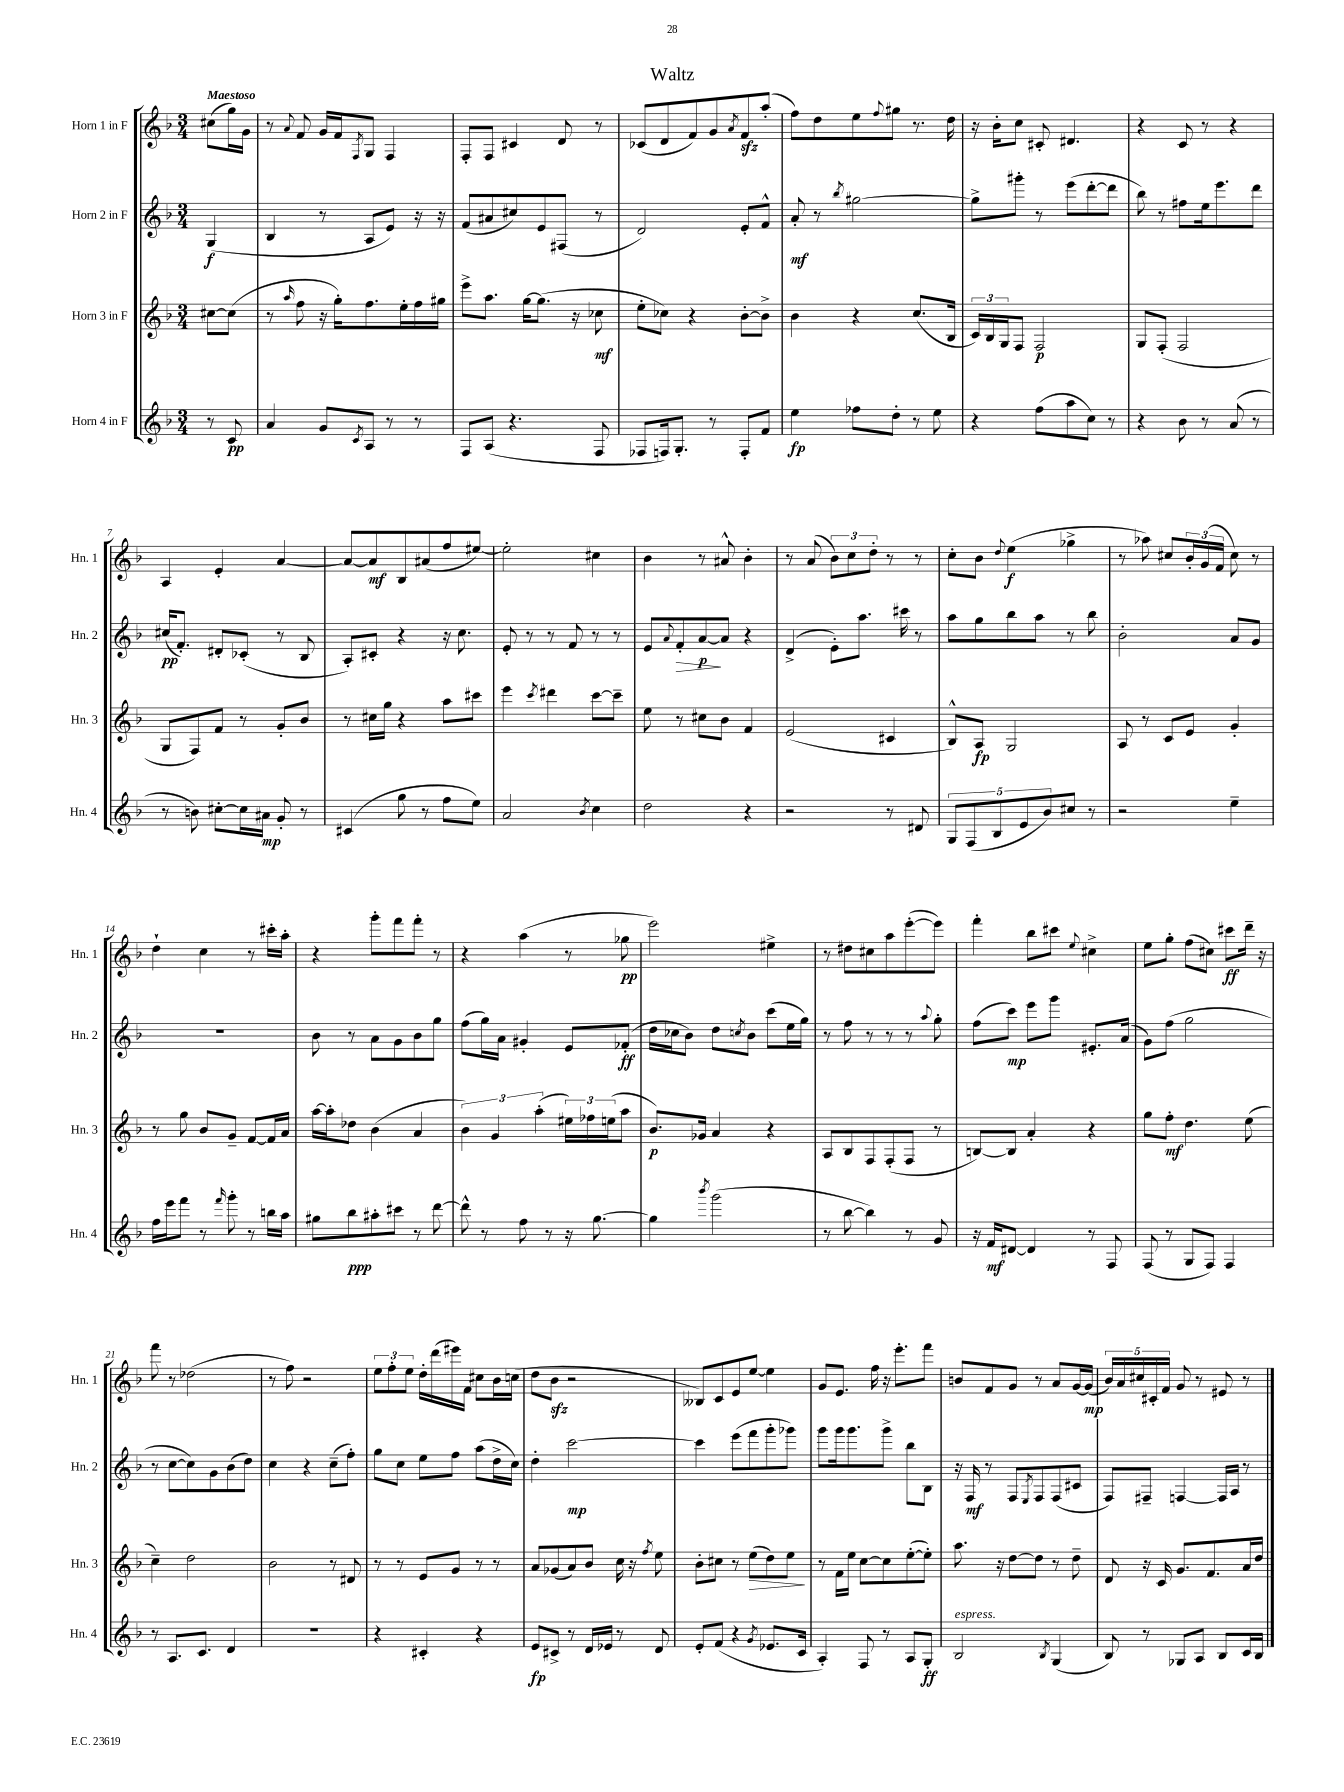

**kern	**dynam	**kern	**dynam	**kern	**dynam	**kern	**dynam
*part4	*part4	*part3	*part3	*part2	*part2	*part1	*part1
*staff4	*staff4	*staff3	*staff3	*staff2	*staff2	*staff1	*staff1
*I"Horn 4 in F	*	*I"Horn 3 in F	*	*I"Horn 2 in F	*	*I"Horn 1 in F	*
*I'Hn. 4	*	*I'Hn. 3	*	*I'Hn. 2	*	*I'Hn. 1	*
*clefG2	*	*clefG2	*	*clefG2	*	*clefG2	*
*k[b-]	*	*k[b-]	*	*k[b-]	*	*k[b-]	*
*M3/4	*	*M3/4	*	*M3/4	*	*M3/4	*
=	=	=	=	=	=	=	=
!	!	!	!	!	!	!LO:TX:a:B:t=Maestoso	!
8r	.	[8cc#X\L	.	(4G/	f	(8cc#X\L	.
8c/	pp	(8cc#\J]	.	.	.	16gg\L)	.
.	.	.	.	.	.	16g\JJ	.
=1	=1	=1	=1	=1	=1	=1	=1
4a/	.	8r	.	4B-/	.	8r	.
.	.	16qqaa/	.	.	.	8qqa/	.
.	.	8ff\	.	.	.	8f/	.
8g/L	.	16r	.	8r	.	16g/LL	.
.	.	16gg'\KL)	.	.	.	16f/J	.
8qc/	.	.	.	.	.	8qF/	.
8A/J	.	8.ff\	.	8A/L	.	8G/J	.
8r	.	.	.	8e/J)	.	4F/	.
.	.	16ee'\L	.	.	.	.	.
8r	.	16ff\	.	16r	.	.	.
.	.	16gg#X\JJ	.	16r	.	.	.
=2	=2	=2	=2	=2	=2	=2	=2
8F/L	.	8eee^\L	.	(8f/L	.	8F'/L	.
(8A/J	.	8.aa\J	.	8a#X/	.	8F/J	.
4.r	.	.	.	8cc#X/)	.	4c#X/	.
.	.	[16gg\KL	.	.	.	.	.
.	.	(8.gg\J]	.	8e/	.	.	.
.	.	.	.	(8F#X/J	.	8d/	.
.	.	16r	.	.	.	.	.
8F/	.	8cc-X\	mf	8r	.	8r	.
=3	=3	=3	=3	=3	=3	=3	=3
8F-X/L	.	8ee'\L	.	2d/)	.	(8c-X/L	.
16Fn/k)	.	8cc-X\J)	.	.	.	8d/	.
8.G'/J	.	.	.	.	.	.	.
.	.	4r	.	.	.	8f/)	.
8r	.	.	.	.	.	8g/	.
.	.	.	.	.	.	8qa/	.
8F'/L	.	[8b-'\L	.	8e'/L	.	8fzz/	.
8f/J	.	8b-^\J]	.	8f^^/J	.	(8aa'/J	.
=4	=4	=4	=4	=4	=4	=4	=4
4ee\	fp	4b-\	.	8a'/	mf	8ff\L)	.
.	.	.	.	8r	.	8dd\	.
.	.	.	.	8qbb-/	.	.	.
8ff-X\L	.	4r	.	[2gg#X\	.	8ee\	.
.	.	.	.	.	.	8qqff/	.
8dd'\J	.	.	.	.	.	8gg#X\J	.
8r	.	(8.cc/L	.	.	.	8.r	.
8ee\	.	.	.	.	.	.	.
.	.	16B-/Jk	.	.	.	16dd\	.
=5	=5	=5	=5	=5	=5	=5	=5
4r	.	24c/LL)	.	8gg#^\L]	.	16r	.
.	.	24B-/	.	.	.	.	.
.	.	.	.	.	.	16b-'\KL	.
.	.	24G/J	.	.	.	.	.
.	.	8F/J	.	8ggg#X'\J	.	8cc\J	.
(8ff\L	.	2F/	p	8r	.	8c#X'/	.
8aa\	.	.	.	(8eee\L	.	4.d#X/	.
8cc\J)	.	.	.	[8ddd'\	.	.	.
8r	.	.	.	8ddd\J]	.	.	.
=6	=6	=6	=6	=6	=6	=6	=6
4r	.	8G/L	.	8bb-\)	.	4r	.
.	.	(8F'/J	.	8r	.	.	.
8b-\	.	2F/	.	8ff#X\L	.	8c/	.
8r	.	.	.	16ee\k	.	8r	.
.	.	.	.	8.eee\	.	.	.
(8a/	.	.	.	.	.	4r	.
8r	.	.	.	8ddd\J	.	.	.
!!LO:LB:g=z
=7	=7	=7	=7	=7	=7	=7	=7
8r	.	8G/L	.	(16cc#X/KL	pp	4A/	.
.	.	.	.	8.f'/J)	.	.	.
8bn\)	.	8F/)	.	.	.	.	.
[8cc#X'\L	.	8f/J	.	8d#X'/L	.	4e'/	.
16cc#\L]	.	8r	.	(8c-X'/J	.	.	.
16a#X\JJ	mp	.	.	.	.	.	.
8g'/	.	8g'/L	.	8r	.	[4a/	.
8r	.	8b-/J	.	8B-/	.	.	.
=8	=8	=8	=8	=8	=8	=8	=8
(4c#X/	.	8r	.	8A'/L)	.	8a/L_	.
.	.	16cc#X\LL	.	8c#X'/J	.	8a/]	mf
.	.	16gg\JJ	.	.	.	.	.
8gg\	.	4r	.	4r	.	8B-/	.
8r	.	.	.	.	.	(8a#X/	.
8ff\L	.	8aa\L	.	16r	.	8ff/	.
.	.	.	.	8.cc\	.	.	.
8ee\J)	.	8ccc#X\J	.	.	.	[8ee#X/J)	.
=9	=9	=9	=9	=9	=9	=9	=9
2a/	.	4eee\	.	8e'/	.	2ee#'\]	.
.	.	.	.	8r	.	.	.
.	.	8qccc/	.	.	.	.	.
.	.	4ddd#X\	.	8r	.	.	.
.	.	.	.	8f/	.	.	.
8qb-/	.	.	.	.	.	.	.
4cc\	.	[8ccc\L	.	8r	.	4cc#X\	.
.	.	8ccc~\J]	.	8r	.	.	.
=10	=10	=10	=10	=10	=10	=10	=10
2dd\	.	8ee\	.	8e/L	.	4b-\	.
.	.	.	.	8qqa/	.	.	.
!	!	!	!	!	!LO:HP:b	!	!
.	.	8r	.	8f'/	>	.	.
.	.	8cc#X\L	.	[8a/	p	8r	.
.	.	8b-\J	.	8a/J]	]	8a#X^^/	.
4r	.	4f/	.	4r	.	4b-'\	.
=11	=11	=11	=11	=11	=11	=11	=11
2r	.	(2e/	.	(4d^/	.	8r	.
.	.	.	.	.	.	(8a/	.
.	.	.	.	8e'\L)	.	12b-\L)	.
.	.	.	.	.	.	12cc\	.
.	.	.	.	8.aa\J	.	.	.
.	.	.	.	.	.	12dd'\J	.
8r	.	4c#X/	.	.	.	8r	.
.	.	.	.	16ccc#X\	.	.	.
8d#X/	.	.	.	8r	.	8r	.
=12	=12	=12	=12	=12	=12	=12	=12
10G/L	.	8B-^^/L)	.	8aa\L	.	8cc'\L	.
(10F/	.	.	.	.	.	.	.
.	.	8A/J	fp	8gg\	.	8b-\J	.
10B-/	.	.	.	.	.	.	.
.	.	.	.	.	.	8qqdd/	.
.	.	2G/	.	8bb-\	.	(4ee\	f
10e/	.	.	.	.	.	.	.
.	.	.	.	8aa\J	.	.	.
10b-/)	.	.	.	.	.	.	.
8cc#X/J	.	.	.	8r	.	4gg-X^\	.
8r	.	.	.	8bb-\	.	.	.
=13	=13	=13	=13	=13	=13	=13	=13
2r	.	8A/	.	2b-'\	.	8r	.
.	.	8r	.	.	.	8aa-X\)	.
.	.	8c/L	.	.	.	8cc#X/L	.
.	.	8e/J	.	.	.	24b-'/L	.
.	.	.	.	.	.	(24g/	.
.	.	.	.	.	.	24f/JJ	.
4ee~\	.	4g'/	.	8a/L	.	8cc#\)	.
.	.	.	.	8g/J	.	8r	.
!!LO:LB:g=z
=14	=14	=14	=14	=14	=14	=14	=14
16ff\LL	.	8r	.	2.r	.	4dd`\	.
16eee\J	.	.	.	.	.	.	.
8fff\J	.	8gg\	.	.	.	.	.
8r	.	8b-/L	.	.	.	4cc\	.
16qqfff/	.	.	.	.	.	.	.
8ggg'\	.	8g~/J	.	.	.	.	.
8r	.	[8f/L	.	.	.	8r	.
16bbn\LL	.	16f/L]	.	.	.	16ccc#X'\LL	.
16aa\JJ	.	16a/JJ	.	.	.	16aa'\JJ	.
=15	=15	=15	=15	=15	=15	=15	=15
8gg#X\L	.	[16aa\LL	.	8b-\	.	4r	.
.	.	16aa'\J]	.	.	.	.	.
8bb-\	ppp	8dd-X\J	.	8r	.	.	.
8aa#X'\	.	(4b-\	.	8a\L	.	8ggg'\L	.
8ccc#X\J	.	.	.	8g\	.	8fff\	.
8r	.	4a/	.	8b-\	.	8fff'\J	.
[8ddd\	.	.	.	8gg\J	.	8r	.
=16	=16	=16	=16	=16	=16	=16	=16
8ddd^^\]	.	6b-\)	.	(8ff\L	.	4r	.
8r	.	.	.	16gg\L)	.	.	.
.	.	6g/	.	.	.	.	.
.	.	.	.	16a\JJ	.	.	.
8ff\	.	.	.	4g#X'/	.	(4aa\	.
.	.	(6aa'\	.	.	.	.	.
8r	.	.	.	.	.	.	.
16r	.	24ee#X\LL)	.	8e/L	.	8r	.
.	.	24ff-X\	.	.	.	.	.
[8.gg\	.	.	.	.	.	.	.
.	.	(24een\J	.	.	.	.	.
.	.	8aa\J	.	(8f-X'/J	ff	8gg-X\	pp
=17	=17	=17	=17	=17	=17	=17	=17
4gg\]	.	8.b-/L)	p	16dd\LL	.	2eee\)	.
.	.	.	.	16cc-X\J	.	.	.
.	.	.	.	8b-\J)	.	.	.
.	.	16g-X/Jk	.	.	.	.	.
8qbbb-/	.	.	.	.	.	.	.
(2ggg\	.	4a/	.	8dd\L	.	.	.
.	.	.	.	8qccn/	.	.	.
.	.	.	.	8b-\J	.	.	.
.	.	4r	.	(8ccc\L	.	4ee#X^\	.
.	.	.	.	16ee\L	.	.	.
.	.	.	.	16gg\JJ)	.	.	.
=18	=18	=18	=18	=18	=18	=18	=18
8r	.	8A/L	.	8r	.	8r	.
[8bb-\	.	8B-/	.	8ff\	.	8dd#X\L	.
4bb-\])	.	8F/	.	8r	.	8cc#X\	.
.	.	(8F'/	.	8r	.	8aa\	.
8r	.	8F/J	.	8r	.	([8eee'\	.
.	.	.	.	8qqaa/	.	.	.
8g/	.	8r	.	8gg'\	.	8eee\J])	.
=19	=19	=19	=19	=19	=19	=19	=19
16r	.	[8Bn/L)	.	(8ff\L	.	4fff'\	.
16f/KL	mf	.	.	.	.	.	.
[8d#X/J	.	8B/J]	.	8ccc\J)	mp	.	.
4d#/]	.	4a'/	.	8eee\L	.	8bb-\L	.
.	.	.	.	8ggg\J	.	8ccc#X\J	.
.	.	.	.	.	.	8qqee/	.
8r	.	4r	.	8.e#X'/L	.	4cc#X^\	.
8F/	.	.	.	.	.	.	.
.	.	.	.	(16a/Jk	.	.	.
=20	=20	=20	=20	=20	=20	=20	=20
(8F/	.	8gg\L	.	8g\L)	.	8ee\L	.
8r	.	8ff'\J	mf	(8ff\J	.	8gg'\J	.
8G/L	.	4.dd\	.	2gg\	.	(8ff\L	.
8F/J)	.	.	.	.	.	8cc#X\J)	.
4F/	.	.	.	.	.	8ccc#X\L	ff
.	.	(8ee\	.	.	.	16ddd~\Jk	.
.	.	.	.	.	.	16r	.
!!LO:LB:g=z
=21	=21	=21	=21	=21	=21	=21	=21
8r	.	4cc~\)	.	8r	.	8fff\	.
8.A/L	.	.	.	[8cc\L	.	8r	.
.	.	2dd\	.	8cc\])	.	(2dd-X\	.
8.c/J	.	.	.	.	.	.	.
.	.	.	.	8g\	.	.	.
4d/	.	.	.	(8b-\	.	.	.
.	.	.	.	8dd\J)	.	.	.
=22	=22	=22	=22	=22	=22	=22	=22
2.r	.	2b-\	.	4cc\	.	8r	.
.	.	.	.	.	.	8ff\)	.
.	.	.	.	4r	.	2r	.
.	.	8r	.	(8cc~\L	.	.	.
.	.	8d#X/	.	8ff'\J)	.	.	.
=23	=23	=23	=23	=23	=23	=23	=23
4r	.	8r	.	8gg\L	.	12ee\L	.
.	.	.	.	.	.	12ff'\	.
.	.	8r	.	8cc\J	.	.	.
.	.	.	.	.	.	12ee\J	.
4c#X'/	.	8e/L	.	8ee\L	.	16dd'\LL	.
.	.	.	.	.	.	(16ddd\	.
.	.	8g/J	.	8ff\J	.	16eee#X\)	.
.	.	.	.	.	.	16f\JJ	.
4r	.	8r	.	(8aa\L	.	8cc#X\L	.
.	.	8r	.	16dd^\L	.	16b-\L	.
.	.	.	.	16cc\JJ)	.	(16ccn\JJ	.
=24	=24	=24	=24	=24	=24	=24	=24
8e/L	fp	8a/L	.	4dd'\	.	8dd\L	.
8c#X^/J	.	(8g-X/	.	.	.	8b-zz\J	.
8r	.	8a/)	.	[2ccc\	mp	2r	.
16d/LL	.	8b-/J	.	.	.	.	.
16e-X/JJ	.	.	.	.	.	.	.
8r	.	16cc\	.	.	.	.	.
.	.	16r	.	.	.	.	.
.	.	8qff/	.	.	.	.	.
8d/	.	8ee\	.	.	.	.	.
=25	=25	=25	=25	=25	=25	=25	=25
8e'/L	.	8b-'\L	.	4ccc\]	.	8B--X/L)	.
(8f/J	.	8cc#X\J	.	.	.	8c/	.
4r	.	8r	.	(8eee\L	.	8e/	.
!	!	!	!LO:HP:b	!	!	!	!
.	.	(8ee\L	>	8fff\	.	[8ee/J	.
8qg/	.	.	.	.	.	.	.
8.e-X/L	.	8dd\)	.	8ggg'\	.	4ee\]	.
.	.	8ee\J	.	8ggg-X\J)	.	.	.
16c/Jk	.	.	.	.	.	.	.
.	.	.	]	.	.	.	.
=26	=26	=26	=26	=26	=26	=26	=26
4A'/)	.	8r	.	8ggg\L	.	8g/L	.
.	.	16f\LL	.	16ggg\k	.	8.e/J	.
.	.	16ee\JJ	.	8.ggg\	.	.	.
8F/	.	[8cc\L	.	.	.	.	.
.	.	.	.	.	.	16ff\	.
8r	.	8cc\]	.	8ggg^\J	.	16r	.
.	.	.	.	.	.	8.eee'\L	.
8A/L	.	([8ee'\	.	8bb-\L	.	.	.
8G'/J	ff	8ee'\J])	.	8B-\J	.	8fff\J	.
=27	=27	=27	=27	=27	=27	=27	=27
!LO:TX:a:i:t=espress.	!	!	!	!	!	!	!
2B-/	.	8.aa\	.	16r	.	8bn/L	.
.	.	.	.	16F/	mf	.	.
.	.	.	.	8r	.	8f/	.
.	.	16r	.	.	.	.	.
.	.	[8dd\L	.	8F/L	.	8g/J	.
.	.	.	.	8qE/	.	.	.
.	.	8dd\J]	.	8F/	.	8r	.
8qB-/	.	.	.	.	.	.	.
(4G/	.	8r	.	(8F/	.	8a/L	.
.	.	8dd~\	.	8c#X/J	.	[16g/L	.
.	.	.	.	.	.	(16g/JJ]	mp
=28	=28	=28	=28	=28	=28	=28	=28
8B-/)	.	8d/	.	8F/L)	.	20b-/LL)	.
.	.	.	.	.	.	20a/	.
.	.	.	.	.	.	20cc#X/	.
8r	.	16r	.	8F#X~/J	.	.	.
.	.	.	.	.	.	20c#X'/	.
.	.	16c/	.	.	.	.	.
.	.	.	.	.	.	20f/JJ	.
8G-X/L	.	8.g/L	.	[4Fn/	.	8g/	.
8A/J	.	.	.	.	.	8r	.
.	.	8.f/	.	.	.	.	.
8B-/L	.	.	.	16F/LL]	.	8e#X/	.
.	.	.	.	16A/JJ	.	.	.
16c/L	.	16a/L	.	8r	.	8r	.
16B-/JJ	.	16dd/JJ	.	.	.	.	.
==	==	==	==	==	==	==	==
*-	*-	*-	*-	*-	*-	*-	*-
